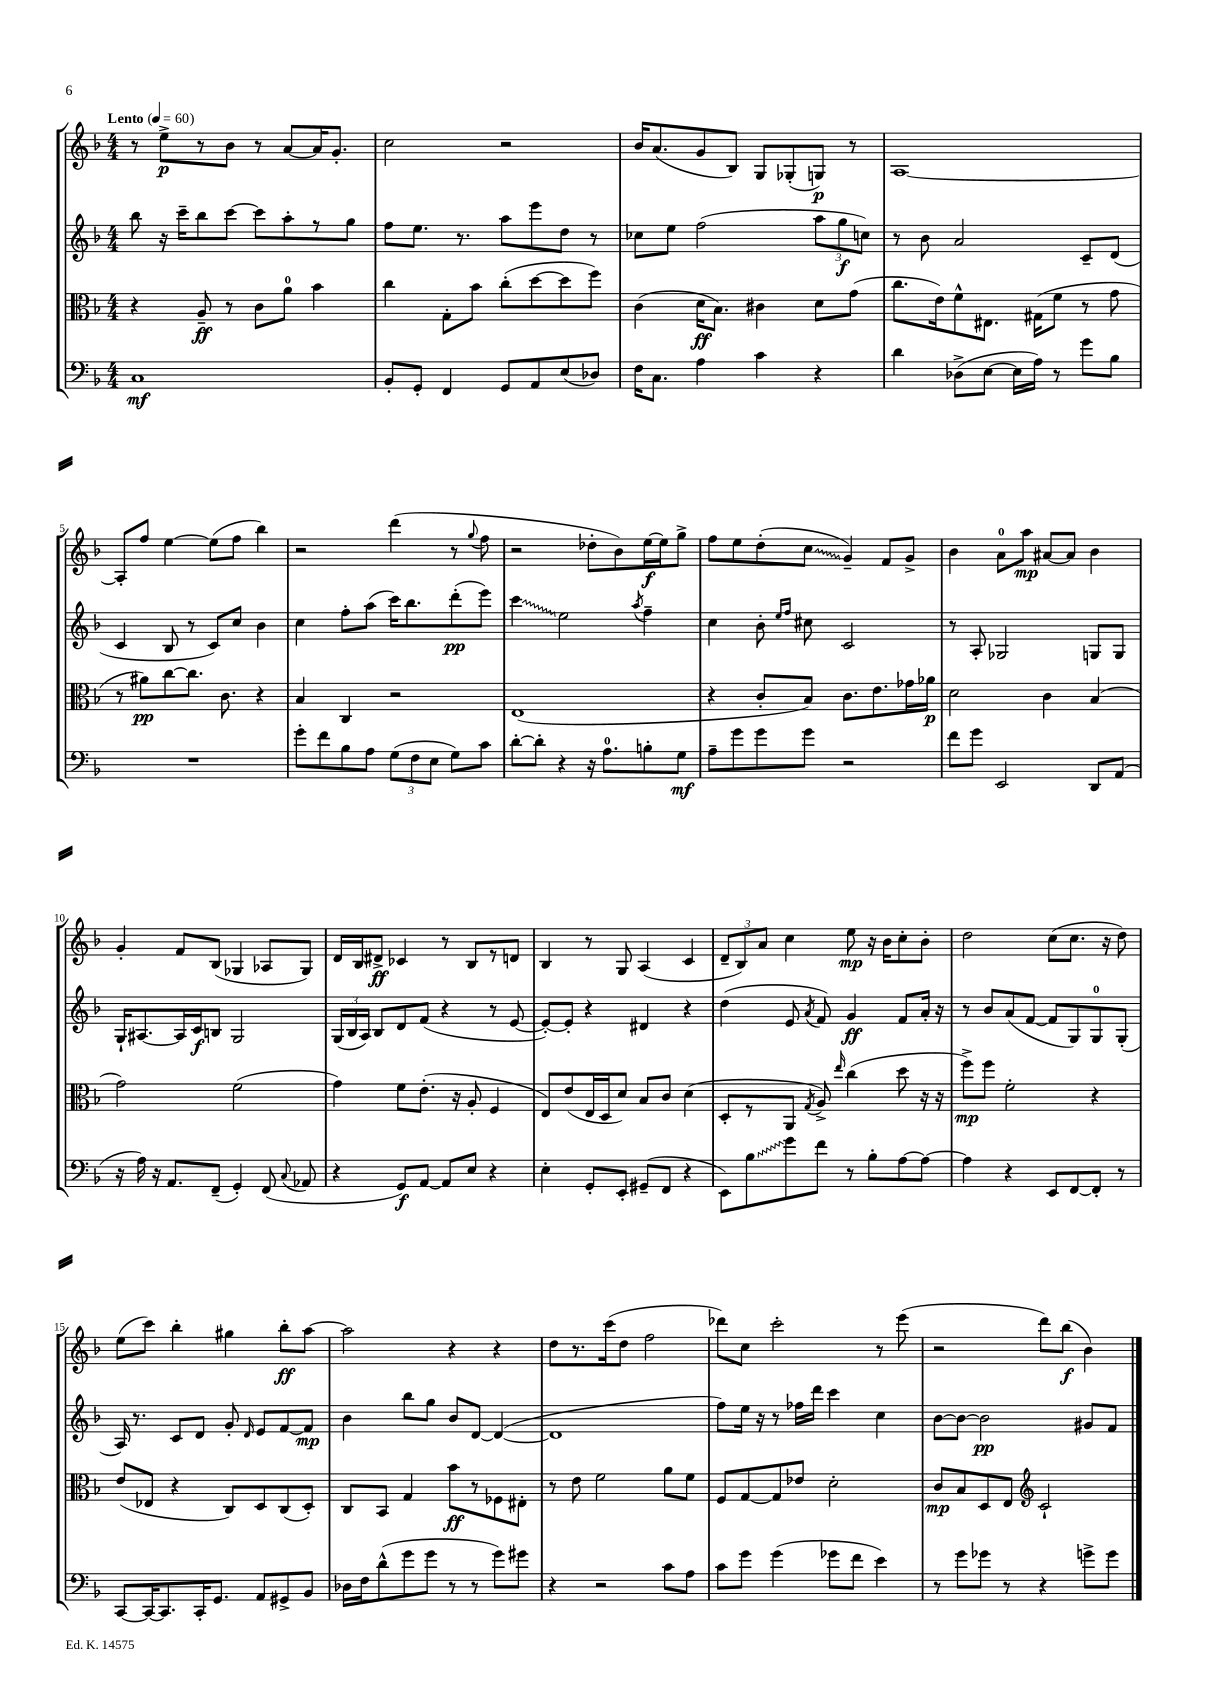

**kern	**kern	**kern	**kern
*staff4	*staff3	*staff2	*staff1
*clefF4	*clefC3	*clefG2	*clefG2
*k[b-]	*k[b-]	*k[b-]	*k[b-]
*M4/4	*M4/4	*M4/4	*M4/4
*MM60	*MM60	*MM60	*MM60
1C	4r	8bb-	8r
.	.	16r	8ee^
.	.	16ccc~	.
.	8A~	8bb-	8r
.	8r	[8ccc	8b-
.	8c	8ccc]	8r
.	8a	8aa'	[8a
.	4b-	8r	16a]
.	.	.	8.g'
.	.	8gg	.
=	=	=	=
8BB-'	4cc	8ff	2cc
8GG'	.	8.ee	.
4FF	8G'	.	.
.	.	8.r	.
.	8b-	.	.
8GG	(8cc'	8aa	2r
8AA	[8dd	8eee	.
(8E	8dd]	8dd	.
8D-)	8ff)	8r	.
=	=	=	=
16F	(4c	8cc-	16b-
8.C	.	.	(8.a
.	.	8ee	.
4A	16d	(2ff	8g
.	8.B-)	.	.
.	.	.	8B-)
4c	4c#	.	8G
.	.	.	(8G-'
4r	8d	12aa	8G)
.	.	12gg	.
.	(8g	.	8r
.	.	12cc)	.
=	=	=	=
4d	8.cc	8r	[1A
.	.	8b-	.
.	16e)	.	.
(8D-^	8f^^	2a	.
[8E	8.E#	.	.
16E]	.	.	.
16A)	(16G#	.	.
8r	8f	.	.
8g	8r	8c~	.
8B-	8g	(8d	.
=	=	=	=
1r	8r	4c	8A']
.	8a#)	.	8ff
.	[8cc	8B-	[4ee
.	8.cc]	8r	.
.	.	8c)	(8ee]
.	8.c	.	.
.	.	8cc	8ff
.	4r	4b-	4bb-)
=	=	=	=
8g'	4B-	4cc	2r
8f	.	.	.
8B-	4C	8ff'	.
8A	.	(8aa	.
(12G	2r	16ccc)	(4ddd
.	.	8.bb-	.
12F	.	.	.
12E	.	.	.
8G)	.	(8ddd'	8r
.	.	.	8qqgg
8c	.	8eee)	8ff
=	=	=	=
[8d'	(1E	4ccc	2r
8d']	.	.	.
4r	.	2ee	.
16r	.	.	8dd-'
8.A	.	.	.
.	.	.	8b-)
.	.	8qaa	.
8B'	.	4ff~	[16ee
.	.	.	16ee]
8G	.	.	8gg^
=	=	=	=
8A~	4r	4cc	8ff
8g	.	.	8ee
8g	8c'	8b-'	(8dd'
.	.	16qqee	.
.	.	16qqff	.
8g	8B-)	8cc#	8cc
2r	8.c	2c	4g~)
.	8.e	.	.
.	.	.	8f
.	16g-	.	8g^
.	16a-	.	.
=	=	=	=
8f	2d	8r	4b-
8g	.	8A'	.
2EE	.	2G-	8a
.	.	.	8aa
.	4c	.	[8a#
.	.	.	8a#]
8DD	(4B-	8G	4b-
(8AA	.	8G	.
=	=	=	=
16r	2g)	16G`	4g'
16A)	.	[8.A#	.
16r	.	.	.
8.AA	.	.	.
.	.	16A#]	8f
.	.	16c	.
(8FF~	.	8B	(8B-
4GG')	(2f	2G	4G-
(8FF	.	.	8A-
8qqC	.	.	.
8AA-	.	.	8G-)
=	=	=	=
4r	4g)	(24G	16d
.	.	24B-	.
.	.	.	16B-
.	.	24A)	.
.	.	8B-	8d#^
8GG)	8f	8d	4c-
[8AA	(8.e'	(8f	.
8AA]	.	4r	8r
.	16r	.	.
8E	8A'	.	8B-
4r	4F	8r	8r
.	.	[8e	8d
=	=	=	=
4E'	8E)	8e'_)	4B-
.	(8e	8e']	.
8GG'	16E	4r	8r
.	16D	.	.
8EE'	8d)	.	8G
(8GG#~	8B-	4d#	(4A
8FF	8c	.	.
4r	(4d	4r	4c
=	=	=	=
8EE)	8D'	(4dd	12d~
.	.	.	12B-)
8B-	8r	.	.
.	.	.	12a
8g	8AA	8e	4cc
.	8qG	8qa	.
8f	8A^)	8f)	.
.	16qqee	.	.
8r	(4cc	4g	8ee
8B-'	.	.	16r
.	.	.	16b-
[8A	8dd	8f	8cc'
8A_	16r	16a'	8b-'
.	16r	16r	.
=	=	=	=
4A]	8ff^)	8r	2dd
.	8ff	8b-	.
4r	2f'	(8a	.
.	.	[8f	.
8EE	.	8f]	(8cc
[8FF	.	8G)	8.cc
8FF']	4r	8G	.
.	.	.	16r
8r	.	(8G'	8dd)
=	=	=	=
[8CC	(8e	16A)	(8ee
.	.	8.r	.
16CC_	8E-	.	8ccc)
8.CC]	.	.	.
.	4r	8c	4bb-'
16CC'	.	8d	.
8.GG	.	.	.
.	8C)	8g'	4gg#
.	.	16qqd	.
8AA	8D	8e	.
8GG#^	(8C	[8f	8bb-'
8BB-	8D')	8f]	[8aa
=	=	=	=
16D-	8C	4b-	2aa]
16F	.	.	.
(8d^^	8BB-	.	.
8g	4G	8bb-	.
8g	.	8gg	.
8r	8b-	8b-	4r
8r	8r	[8d	.
8g)	8F-	(4d_	4r
8g#	8E#'	.	.
=	=	=	=
4r	8r	1d]	8dd
.	8e	.	8.r
2r	2f	.	.
.	.	.	(16ccc
.	.	.	8dd
.	.	.	2ff
8c	8a	.	.
8A	8f	.	.
=	=	=	=
8c	8F	8ff)	8ddd-)
8g	[8G	16ee	8cc
.	.	16r	.
(4g	8G]	8r	2ccc'
.	8e-	16ff-	.
.	.	16ddd	.
8g-	2d'	4ccc	.
8f	.	.	.
4e)	.	4cc	8r
.	.	.	(8eee
=	=	=	=
8r	8c	[8b-	2r
8g	8B-	8b-_	.
8g-	8D	2b-]	.
8r	8E	.	.
*	*clefG2	*	*
4r	2c`	.	8ddd)
.	.	.	(8bb-
8g^	.	8g#	4b-)
8g	.	8f	.
==	==	==	==
*-	*-	*-	*-
